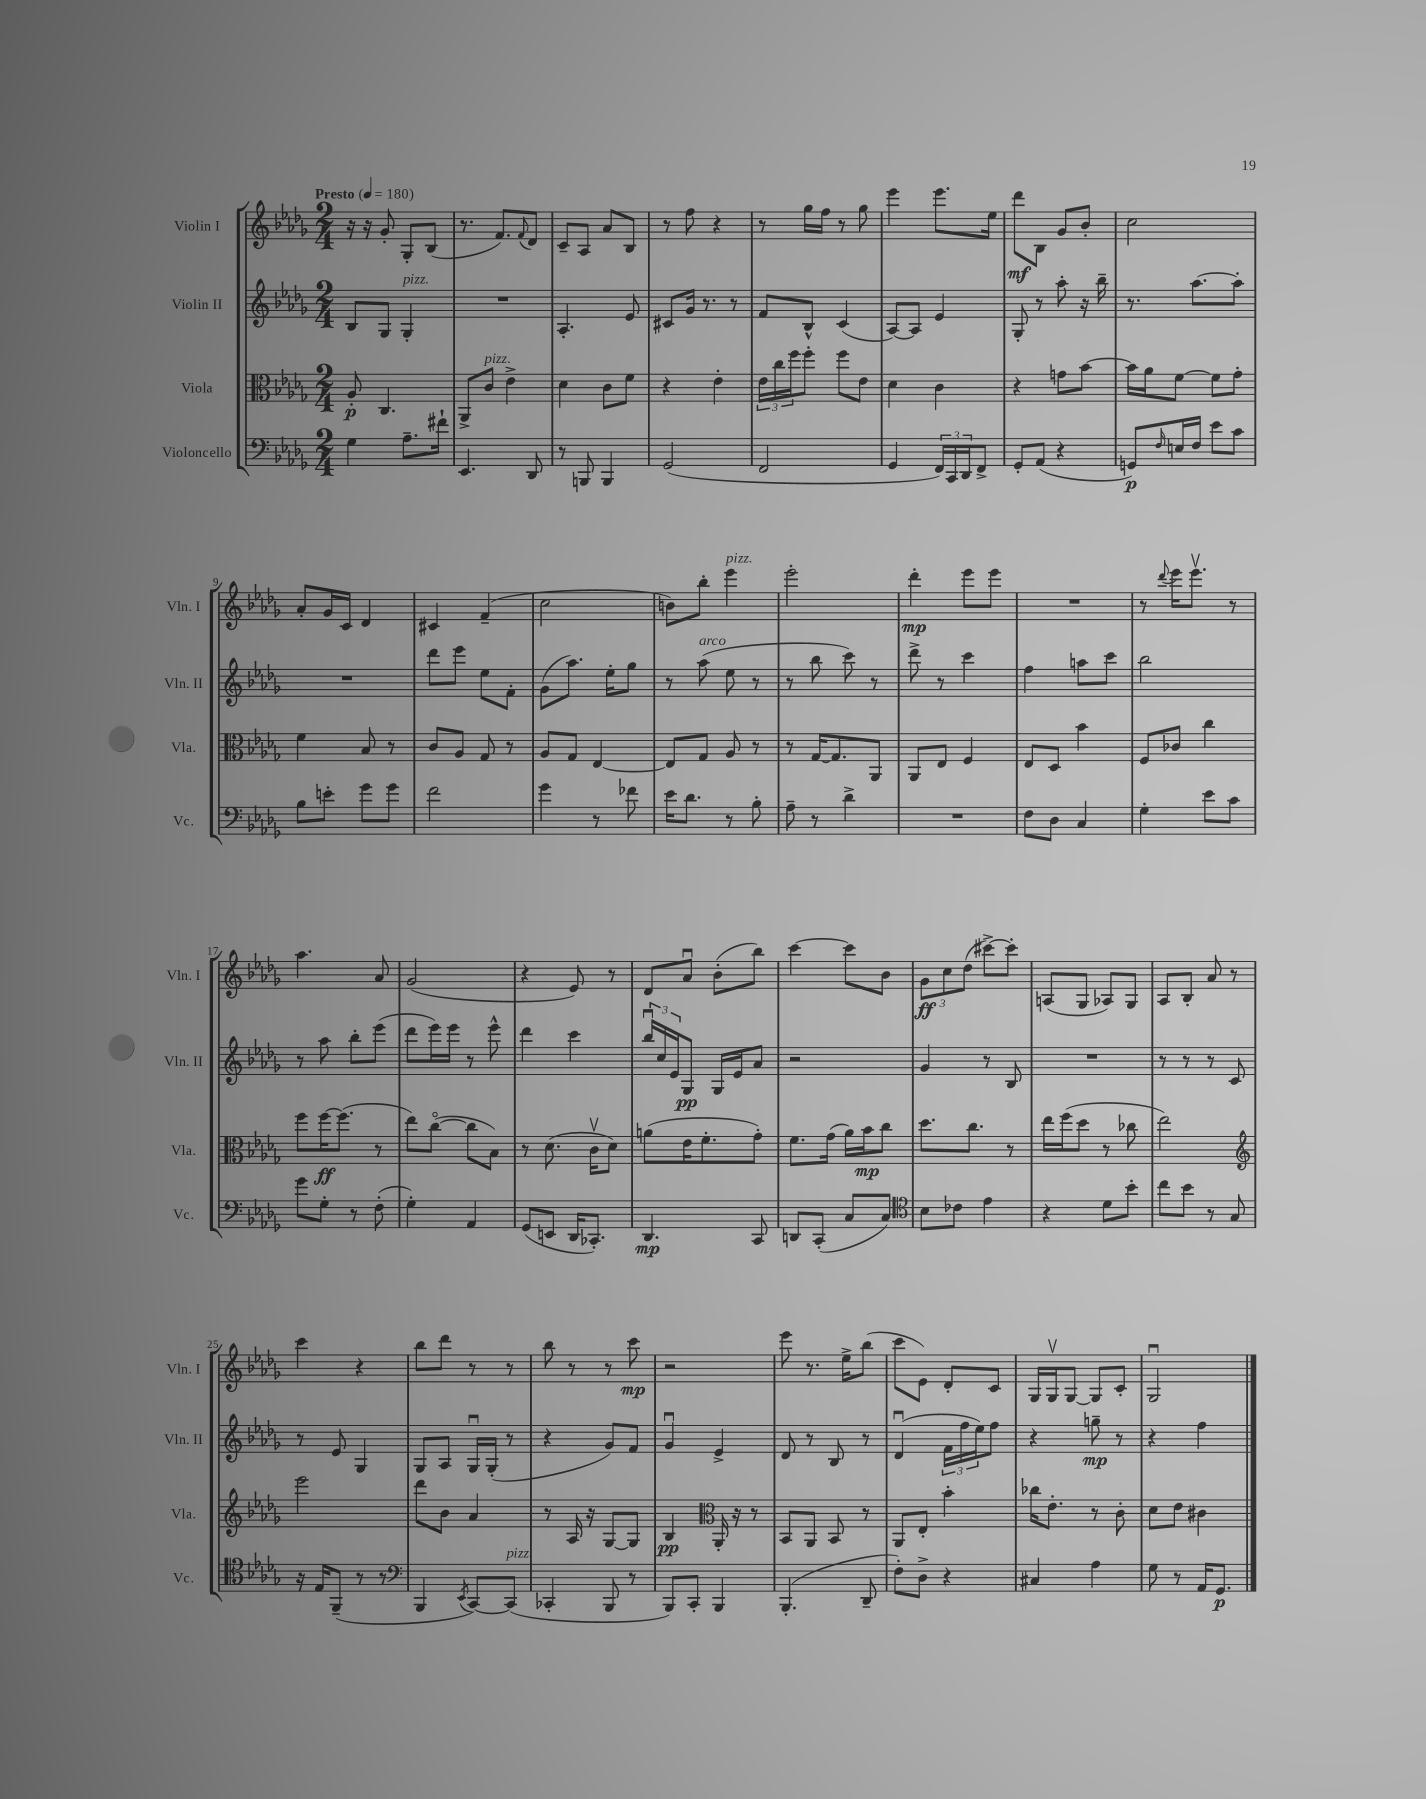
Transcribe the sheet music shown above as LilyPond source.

<<
\new StaffGroup <<
\new Staff = "s0" \with { instrumentName = "Violin I" shortInstrumentName = "Vln. I" } {
    \clef treble \key des \major \numericTimeSignature \time 2/4 \tempo "Presto" 4 = 180
    r16 r16 ges'8-. ges8-. bes8( |
    r8. f'8.) \appoggiatura { f'8 } des'8 |
    c'8-- aes8 aes'8 bes8 |
    r8 f''8 r4 |
    r8 ges''16 f''16 r8 ges''8 |
    ees'''4 ees'''8. ees''16 |
    des'''8\mf bes8 ges'8 bes'8-. |
    c''2 |
    aes'8-. ges'16 c'16 des'4 |
    cis'4 f'4--( |
    c''2 |
    b'8) bes''8-. ees'''4^\markup { \italic "pizz." } |
    ees'''2-. |
    des'''4-.\mp ees'''8 ees'''8 |
    R2 |
    r8 \appoggiatura { des'''8 } ees'''16 ees'''8.\upbow r8 |
    aes''4. aes'8 |
    ges'2( |
    r4 ees'8) r8 |
    des'8 aes'8\downbow bes'8-.( bes''8) |
    c'''4~ c'''8 bes'8 |
    \tuplet 3/2 { ges'8\ff c''8 des''8( } cis'''8~->) cis'''8-. |
    a8( ges8 aes8) ges8 |
    aes8 bes8-. aes'8 r8 |
    c'''4 r4 |
    bes''8 des'''8 r8 r8 |
    bes''8 r8 r8 c'''8\mp |
    r2 |
    ees'''8 r8. ees''16-> bes''8( |
    c'''8 ees'8) des'8-. c'8 |
    ges16 ges16\upbow ges8~ ges8 c'8-. |
    ges2\downbow \bar "|." |
}
\new Staff = "s1" \with { instrumentName = "Violin II" shortInstrumentName = "Vln. II" } {
    \clef treble \key des \major \numericTimeSignature \time 2/4
    bes8 ges8 ges4-.^\markup { \italic "pizz." } |
    R2 |
    aes4.-. ees'8 |
    cis'8 ges'16 r8. r8 |
    f'8 bes8-^ c'4( |
    aes8~) aes8 ees'4 |
    ges8-. r8 aes''8-. r16 bes''16-- |
    r8. aes''8.~ aes''8-. |
    R2 |
    des'''8 ees'''8 ees''8 f'8-. |
    ges'8( aes''8.) ees''16-. ges''8 |
    r8 aes''8^\markup { \italic "arco" }( ees''8 r8 |
    r8 bes''8 c'''8) r8 |
    des'''8-> r8 c'''4 |
    f''4 a''8 c'''8 |
    bes''2 |
    r8 aes''8 bes''8-. ees'''8( |
    des'''8 ees'''16) ees'''16 r8 ees'''8-^ |
    des'''4 c'''4 |
    \tuplet 3/2 { bes''16\downbow c''16 ees'16 } ges8\pp ges16 ees'16 aes'8 |
    r2 |
    ges'4 r8 bes8 |
    R2 |
    r8 r8 r8 c'8 |
    r8 ees'8 ges4 |
    ges8 aes8 ges16\downbow ges16-.( r8 |
    r4 ges'8) f'8 |
    ges'4\downbow ees'4-> |
    des'8 r8 bes8 r8 |
    des'4\downbow( \tuplet 3/2 { f'16 f''16 ees''16) } f''8 |
    r4 g''8--\mp r8 |
    r4 f''4 \bar "|." |
}
\new Staff = "s2" \with { instrumentName = "Viola" shortInstrumentName = "Vla." } {
    \clef alto \key des \major \numericTimeSignature \time 2/4
    aes8-.\p c4. |
    aes,8-> c'8^\markup { \italic "pizz." } ees'4-> |
    des'4 c'8 f'8 |
    r4 ees'4-. |
    \tuplet 3/2 { ees'16 c''16 f''16 } f''8-. f''8 ees'8 |
    des'4 c'4 |
    r4 g'8 bes'8~ |
    bes'16 aes'16 f'8~ f'8 ges'8-. |
    f'4 bes8 r8 |
    c'8 aes8 ges8 r8 |
    aes8 ges8 ees4~ |
    ees8 ges8 aes8 r8 |
    r8 ges16~ ges8. aes,8 |
    aes,8 ees8 f4 |
    ees8 des8 bes'4 |
    f8 ces'8 c''4 |
    f''8 f''16~\ff f''8.( r8 |
    ees''8) c''8~\flageolet( c''8 bes8) |
    r8 des'8.( c'16\upbow des'8) |
    a'8( ees'16 f'8.-. ges'8-.) |
    f'8. ges'16( aes'16) bes'16\mp c''8 |
    des''8. c''8. r8 |
    ees''16 f''16( des''8 r8 ces''8 |
    ees''2) |
    \clef treble ees'''2 |
    des'''8 bes'8 aes'4 |
    r8 aes16 r16 ges8~ ges8 |
    bes4\pp \clef alto aes,16-. r16 r8 |
    bes,8 aes,8 bes,8 r8 |
    aes,8 ees8-. bes'4-. |
    ces''16 ees'8.-. r8 c'8-. |
    des'8 ees'8 cis'4 \bar "|." |
}
\new Staff = "s3" \with { instrumentName = "Violoncello" shortInstrumentName = "Vc." } {
    \clef bass \key des \major \numericTimeSignature \time 2/4
    ges4 aes8.-- fis'16-! |
    ees,4. des,8 |
    r8 b,,8 b,,4 |
    ges,2( |
    f,2 |
    ges,4 \tuplet 3/2 { f,16) c,16 des,16 } f,8-> |
    ges,8-. aes,8( r4 |
    g,8\p) \grace { f16 } e16 f16 ees'8 c'8 |
    bes8 e'8-. ges'8 ges'8 |
    f'2 |
    ges'4 r8 fes'8 |
    ees'16 des'8. r8 bes8-. |
    aes8-- r8 des'4-> |
    R2 |
    f8 des8 c4 |
    ges4-. ees'8 c'8 |
    ges'8 ges8-. r8 f8-.( |
    ges4-.) aes,4 |
    ges,8( e,8 des,16 ces,8.-.) |
    des,4.\mp c,8 |
    d,8 c,8-.( c8 c8) |
    \clef tenor bes8 ces'8 ees'4 |
    r4 des'8 bes'8-. |
    c''8 bes'8 r8 ges8 |
    r16 ees16 f,8--( r8 r8 |
    \clef bass bes,,4 \acciaccatura { ees,8 } c,8~) c,8^\markup { \italic "pizz." }( |
    ces,4-. bes,,8 r8 |
    bes,,8) c,8-. bes,,4 |
    bes,,4.-.( des,8-- |
    f8-.) des8-> r4 |
    cis4 aes4 |
    ges8 r8 aes,16 ges,8.\p \bar "|." |
}
>>
>>
